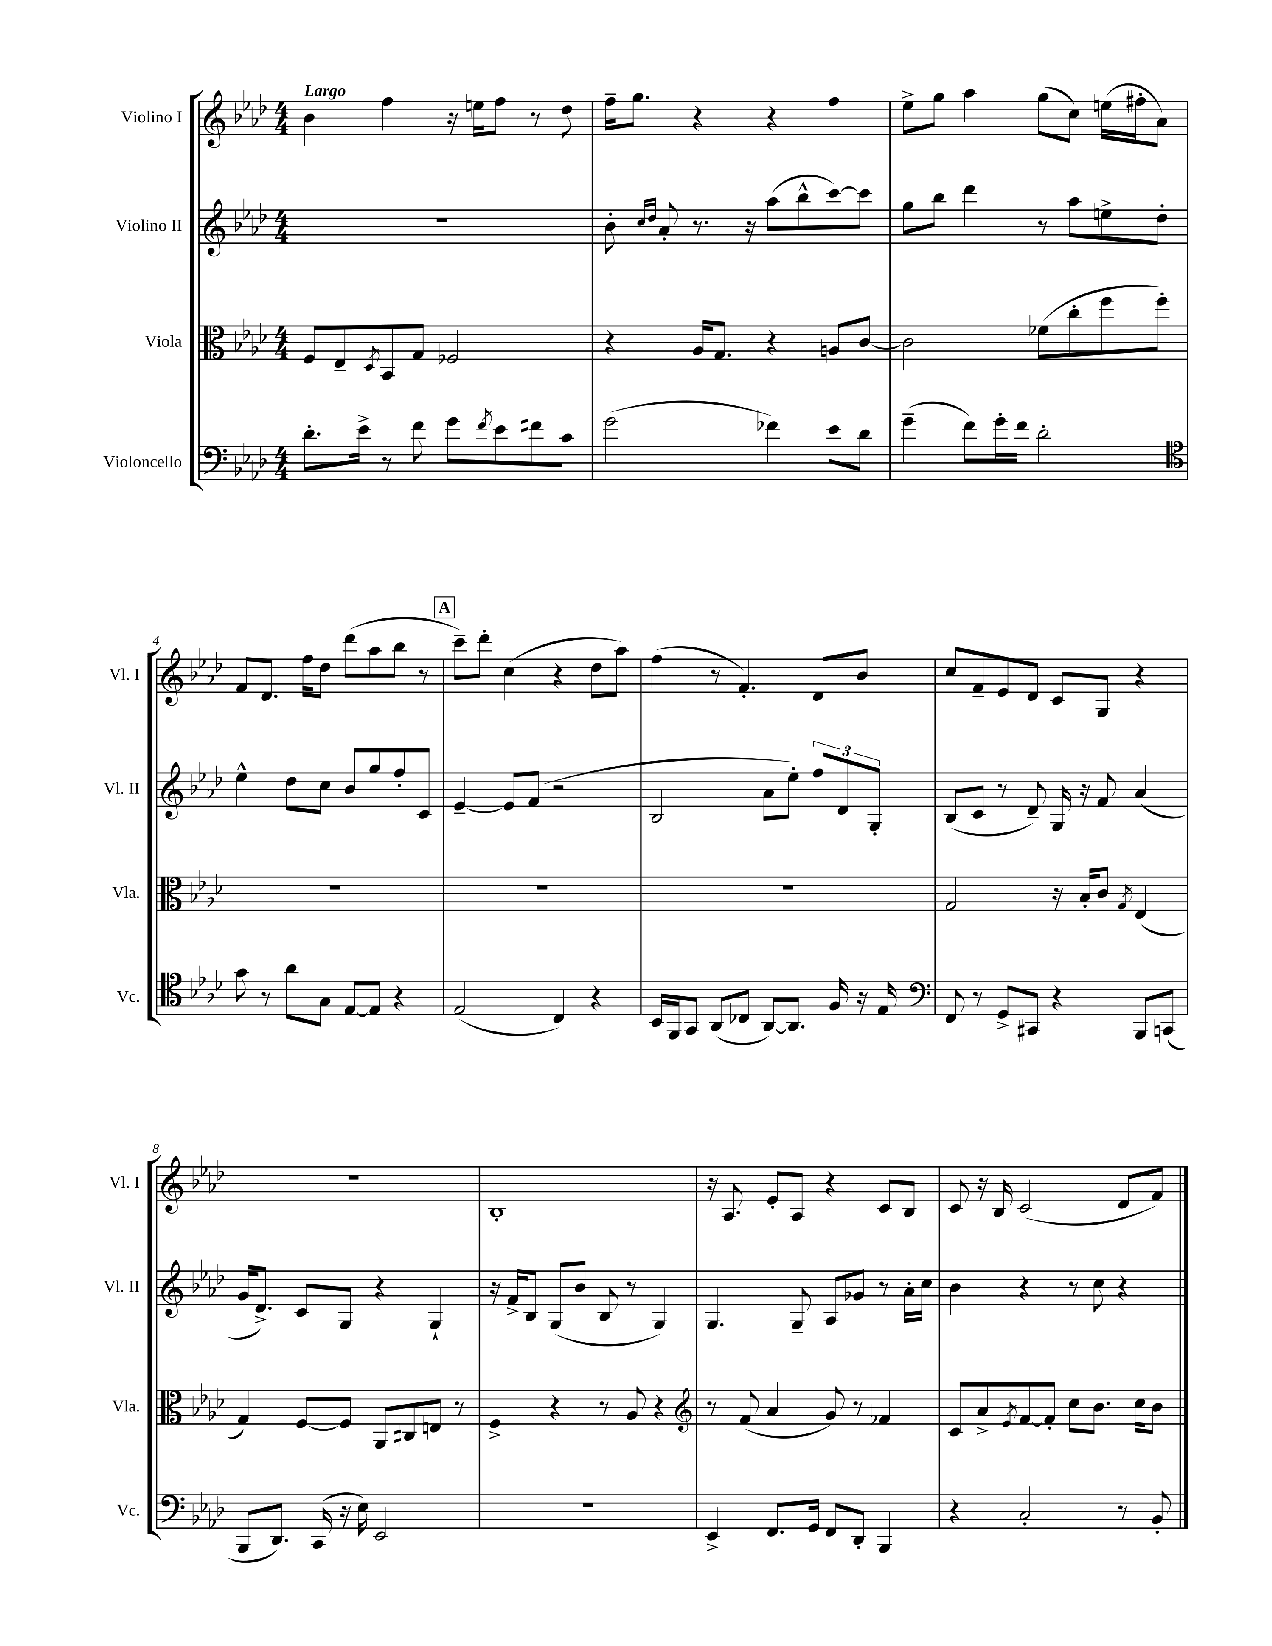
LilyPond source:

<<
\new StaffGroup <<
\new Staff = "s0" \with { instrumentName = "Violino I" shortInstrumentName = "Vl. I" } {
    \clef treble \key aes \major \numericTimeSignature \time 4/4 \tempo "Largo"
    bes'4 f''4 r16 e''16 f''8 r8 des''8 |
    f''16-- g''8. r4 r4 f''4 |
    ees''8-> g''8 aes''4 g''8( c''8) e''16( fis''16-. aes'8) |
    f'8 des'8. f''16 des''8 des'''8( aes''8 bes''8 r8 |
    \mark \markup { \box "A" } c'''8--) des'''8-. c''4( r4 des''8 aes''8) |
    f''4( r8 f'4.-.) des'8 bes'8 |
    c''8 f'8-- ees'8 des'8 c'8 g8 r4 |
    R1 |
    bes1-. |
    r16 aes8. ees'8-. aes8 r4 c'8 bes8 |
    c'8 r16 bes16 c'2( des'8 f'8) \bar "|." |
}
\new Staff = "s1" \with { instrumentName = "Violino II" shortInstrumentName = "Vl. II" } {
    \clef treble \key aes \major \numericTimeSignature \time 4/4
    R1 |
    bes'8-. \grace { c''16 des''16 } aes'8-. r8. r16 aes''8( bes''8-^ c'''8~) c'''8 |
    g''8 bes''8 des'''4 r8 aes''8 e''8-> des''8-. |
    ees''4-^ des''8 c''8 bes'8 g''8 f''8-. c'8 |
    \mark \markup { \box "A" } ees'4~-- ees'8 f'8( r2 |
    bes2 aes'8 ees''8-.) \tuplet 3/2 { f''8 des'8 g8-. } |
    bes8( c'8 r8 des'8--) g16 r16 f'8 aes'4( |
    g'16 des'8.->) c'8 g8 r4 g4-! |
    r16 f'16-> bes8 g8( bes'8 bes8 r8 g4) |
    g4. g8-- aes8 ges'8 r8 aes'16-. c''16 |
    bes'4 r4 r8 c''8 r4 \bar "|." |
}
\new Staff = "s2" \with { instrumentName = "Viola" shortInstrumentName = "Vla." } {
    \clef alto \key aes \major \numericTimeSignature \time 4/4
    f8 ees8-- \acciaccatura { des8 } bes,8 g8 fes2 |
    r4 aes16 g8. r4 a8 c'8~ |
    c'2 fes'8( c''8-. f''8 f''8-.) |
    R1 |
    \mark \markup { \box "A" } R1 |
    R1 |
    g2 r16 bes16-. c'8 \acciaccatura { g8 } ees4( |
    g4) f8~ f8 aes,8 cis8 e8 r8 |
    f4-> r4 r8 aes8 r4 |
    \clef treble r8 f'8( aes'4 g'8) r8 fes'4 |
    c'8 aes'8-> \acciaccatura { ees'8 } f'8~ f'8-. c''8 bes'8. c''16 bes'8 \bar "|." |
}
\new Staff = "s3" \with { instrumentName = "Violoncello" shortInstrumentName = "Vc." } {
    \clef bass \key aes \major \numericTimeSignature \time 4/4
    des'8.-. ees'16-> r8 f'8 g'8 \acciaccatura { f'8 } ees'8 fis'8 c'8 |
    g'2( fes'4) ees'8 des'8 |
    g'4--( f'8) g'16-. f'16 des'2-. |
    \clef tenor g'8 r8 aes'8 g8 ees8~ ees8 r4 |
    \mark \markup { \box "A" } ees2( c4) r4 |
    bes,16 f,16 g,8 aes,8( ces8 aes,8~) aes,8. f16 r16 ees16 |
    \clef bass f,8 r8 g,8-> cis,8 r4 bes,,8 c,8( |
    bes,,8 des,8.) c,16( r16 ees16) ees,2 |
    R1 |
    ees,4-> f,8. g,16 f,8 des,8-. bes,,4 |
    r4 c2-. r8 bes,8-. \bar "|." |
}
>>
>>
